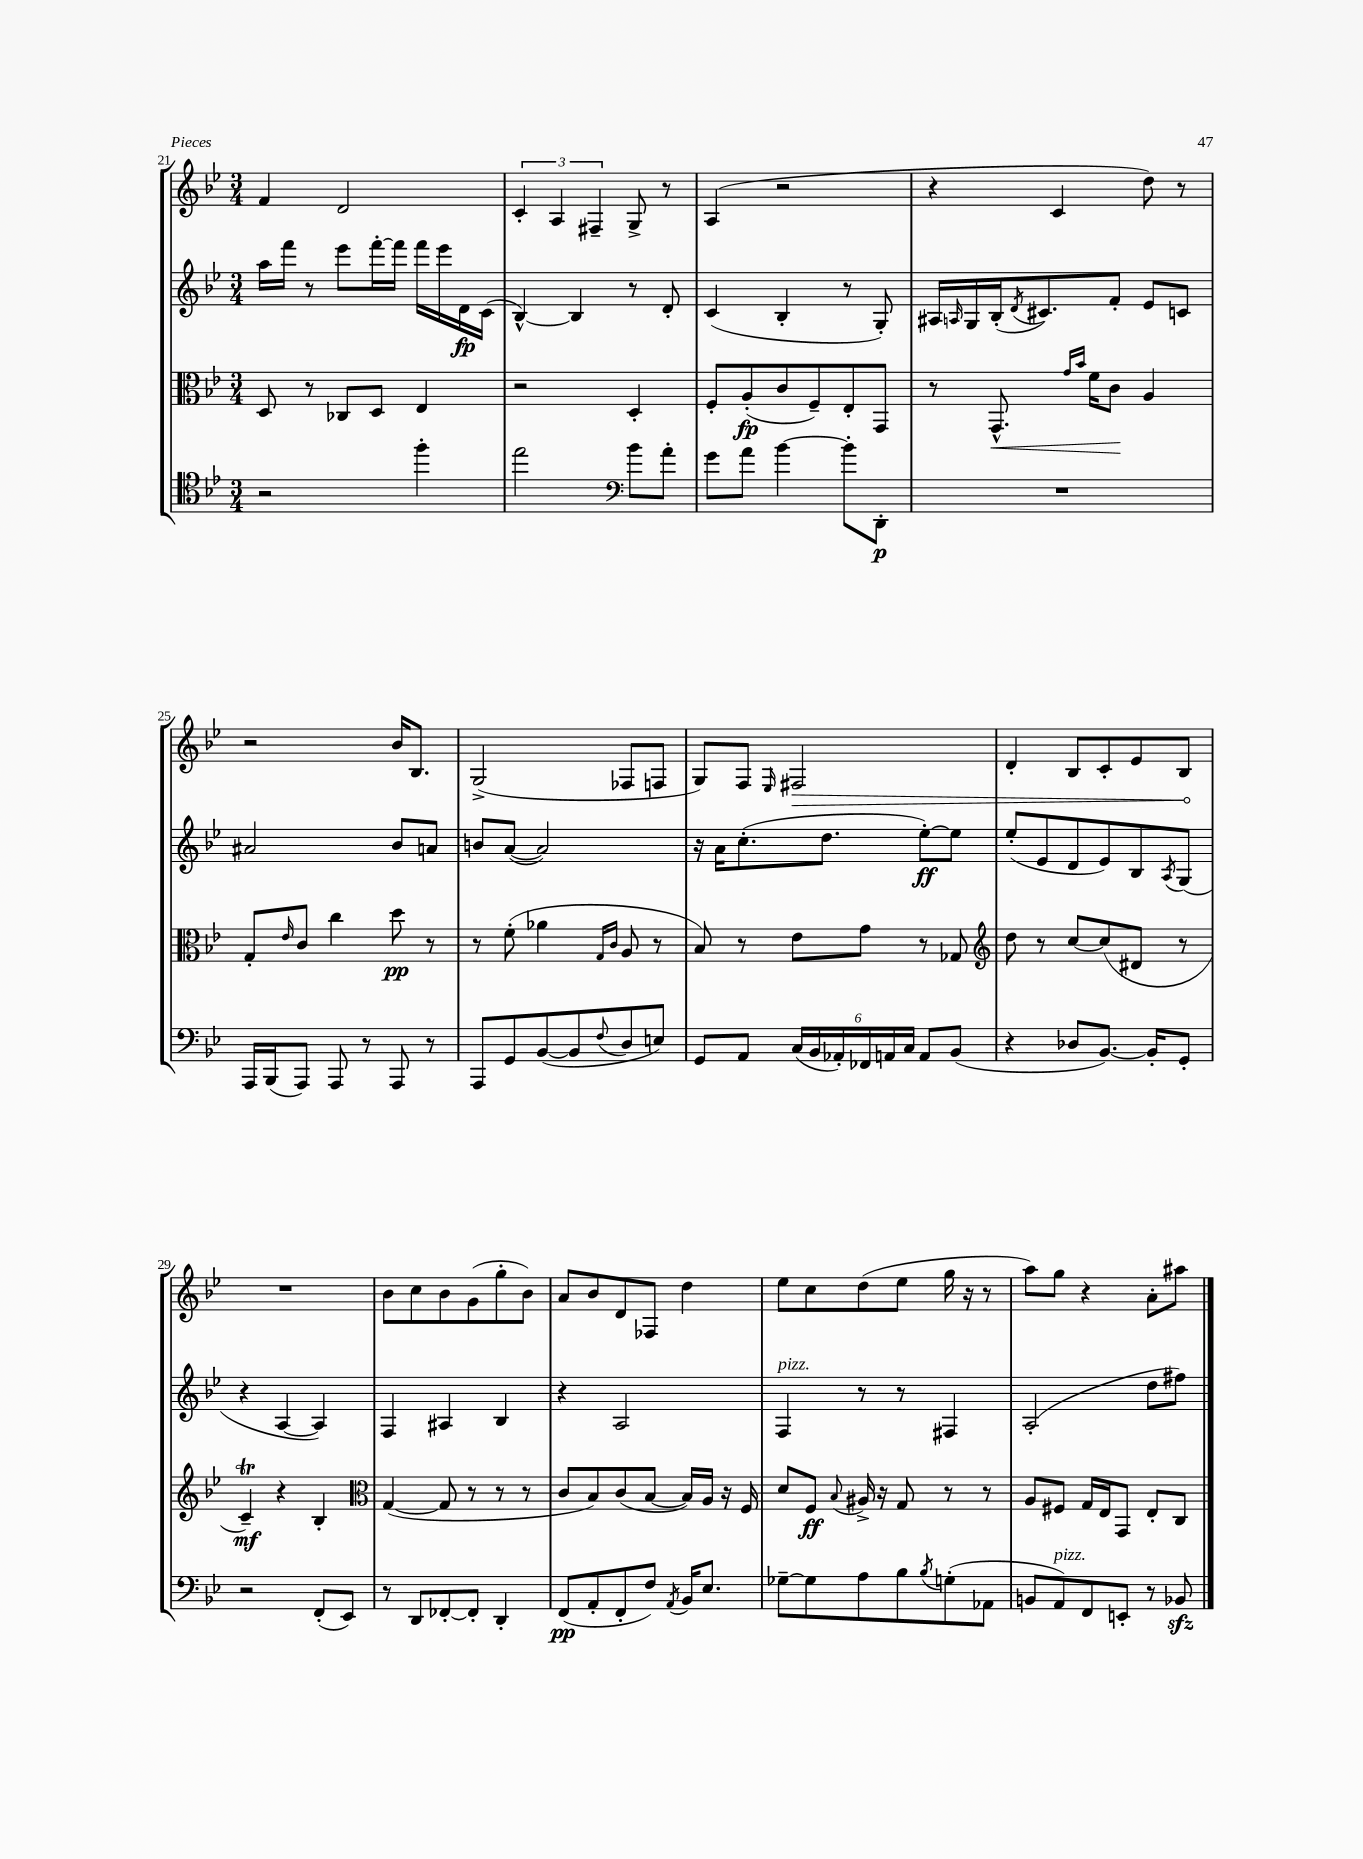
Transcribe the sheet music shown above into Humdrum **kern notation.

**kern	**dynam	**kern	**dynam	**kern	**dynam	**kern	**dynam
*part4	*part4	*part3	*part3	*part2	*part2	*part1	*part1
*staff4	*staff4	*staff3	*staff3	*staff2	*staff2	*staff1	*staff1
*clefC4	*	*clefC3	*	*clefG2	*	*clefG2	*
*k[b-e-]	*	*k[b-e-]	*	*k[b-e-]	*	*k[b-e-]	*
*M3/4	*	*M3/4	*	*M3/4	*	*M3/4	*
=21	=21	=21	=21	=21	=21	=21	=21
2r	.	8D/	.	16aa\LL	.	4f/	.
.	.	.	.	16fff\JJ	.	.	.
.	.	8r	.	8r	.	.	.
.	.	8C-X/L	.	8eee-\L	.	2d/	.
.	.	8D/J	.	[16fff'\L	.	.	.
.	.	.	.	16fff\JJ]	.	.	.
4ff'\	.	4E-/	.	16fff\LL	.	.	.
.	.	.	.	16eee-\	.	.	.
.	.	.	.	16d\	fp	.	.
.	.	.	.	(16c\JJ	.	.	.
=22	=22	=22	=22	=22	=22	=22	=22
2ee-\	.	2r	.	[4B-^^/)	.	6c'/	.
.	.	.	.	.	.	6A/	.
.	.	.	.	4B-/]	.	.	.
.	.	.	.	.	.	6F#X~/	.
*clefF4	*	*	*	*	*	*	*
8b-\L	.	4D'/	.	8r	.	8G^/	.
8a'\J	.	.	.	8d'/	.	8r	.
=23	=23	=23	=23	=23	=23	=23	=23
8g\L	.	8F'/L	.	(4c/	.	(4A/	.
8a\J	.	(8A'/	fp	.	.	.	.
[4b-\	.	8c/	.	4B-'/	.	2r	.
.	.	8F~/)	.	.	.	.	.
8b-'\L]	.	8E-'/	.	8r	.	.	.
8DD'\J	p	8GG/J	.	8G'/)	.	.	.
=24	=24	=24	=24	=24	=24	=24	=24
2.r	.	8r	.	16A#X/LL	.	4r	.
.	.	.	.	16qqAn/	.	.	.
.	.	.	.	16G/	.	.	.
!	!	!	!LO:HP:b	!	!	!	!
.	.	8.GG^^/	<	(16B-'/J	.	.	.
.	.	.	.	8qd/	.	.	.
.	.	.	.	8.c#X/)	.	.	.
.	.	.	.	.	.	4c/	.
.	.	16qqg/LL	.	.	.	.	.
.	.	16qqb-/JJ	.	.	.	.	.
.	.	16f\KL	.	.	.	.	.
.	.	8c\J	.	8f'/J	.	.	.
.	.	4A/	[	8e-/L	.	8dd\)	.
.	.	.	.	8cn/J	.	8r	.
!!LO:LB:g=z
=25	=25	=25	=25	=25	=25	=25	=25
16AAA/LL	.	8G'/L	.	2a#X/	.	2r	.
(16BBB-/J	.	.	.	.	.	.	.
.	.	16qqe-/	.	.	.	.	.
8AAA/J)	.	8c/J	.	.	.	.	.
8AAA/	.	4cc\	.	.	.	.	.
8r	.	.	.	.	.	.	.
8AAA/	.	8dd\	pp	8b-/L	.	16b-/KL	.
.	.	.	.	.	.	8.B-/J	.
8r	.	8r	.	8an/J	.	.	.
=26	=26	=26	=26	=26	=26	=26	=26
8AAA/L	.	8r	.	8bn/L	.	(2G^/	.
8GG/	.	(8f'\	.	([8a/J	.	.	.
([8BB-/	.	4a-X\	.	2a/])	.	.	.
8BB-/]	.	.	.	.	.	.	.
.	.	16qqG/LL	.	.	.	.	.
8qqF/	.	16qqc/JJ	.	.	.	.	.
8D/	.	8A/	.	.	.	8F-X/L	.
8En/J)	.	8r	.	.	.	8Fn/J	.
=27	=27	=27	=27	=27	=27	=27	=27
8GG/L	.	8B-/)	.	16r	.	8G/L)	.
.	.	.	.	16a\KL	.	.	.
8AA/J	.	8r	.	(8.cc'\	.	8F/J	.
.	.	.	.	.	.	16qqE-/	.
!	!	!	!	!	!	!	!LO:HP:b
(24C/LL	.	8e-\L	.	.	.	2F#X/	>
24BB-/	.	.	.	.	.	.	.
.	.	.	.	8.dd\J	.	.	.
24AA-X'/)	.	.	.	.	.	.	.
24FF-X/	.	8g\J	.	.	.	.	.
24AAn/	.	.	.	.	.	.	.
24C/JJ	.	.	.	.	.	.	.
8AA/L	.	8r	.	[8ee-'\L)	ff	.	.
(8BB-/J	.	8G-X/	.	8ee-\J]	.	.	.
=28	=28	=28	=28	=28	=28	=28	=28
*	*	*clefG2	*	*	*	*	*
4r	.	8dd\	.	(8ee-'/L	.	4d'/	.
.	.	8r	.	8e-/	.	.	.
8D-X/L	.	[8cc/L	.	8d/	.	8B-/L	.
[8.BB-/J)	.	(8cc/]	.	8e-/)	.	8c'/	.
.	.	8d#X/J	.	8B-/	.	8e-/	.
16BB-'/KL]	.	.	.	.	.	.	.
.	.	.	.	8qA/	.	.	.
8GG'/J	.	8r	.	(8G/J	.	8B-/J	.
.	.	.	.	.	.	.	]
!!LO:LB:g=z
=29	=29	=29	=29	=29	=29	=29	=29
2r	.	4cT~/)	mf	4r	.	2.r	.
.	.	4r	.	[4A/	.	.	.
(8FF'/L	.	4B-'/	.	4A/])	.	.	.
8EE-/J)	.	.	.	.	.	.	.
=30	=30	=30	=30	=30	=30	=30	=30
*	*	*clefC3	*	*	*	*	*
8r	.	([4G/	.	4F/	.	8b-\L	.
8DD/L	.	.	.	.	.	8cc\	.
[8FF-X'/	.	8G/]	.	4A#X/	.	8b-\	.
8FF-'/J]	.	8r	.	.	.	(8g\	.
4DD'/	.	8r	.	4B-/	.	8gg'\	.
.	.	8r	.	.	.	8b-\J)	.
=31	=31	=31	=31	=31	=31	=31	=31
(8FF/L	pp	8c/L	.	4r	.	8a/L	.
8AA'/	.	8B-/)	.	.	.	8b-/	.
8FF'/	.	(8c/	.	2A/	.	8d/	.
8F/J)	.	[8B-/J	.	.	.	8F-X/J	.
8qAA/	.	.	.	.	.	.	.
16BB-/KL	.	16B-/LL])	.	.	.	4dd\	.
8.E-/J	.	16A/JJ	.	.	.	.	.
.	.	16r	.	.	.	.	.
.	.	16F/	.	.	.	.	.
=32	=32	=32	=32	=32	=32	=32	=32
!	!	!	!	!LO:TX:a:i:t=pizz.	!	!	!
[8G-X~\L	.	8d/L	.	4F/	.	8ee-\L	.
8G-\]	.	8F/J	ff	.	.	8cc\	.
.	.	8qqB-/	.	.	.	.	.
8A\	.	16A#X^/	.	8r	.	(8dd\	.
.	.	16r	.	.	.	.	.
8B-\	.	8G/	.	8r	.	8ee-\J	.
8qB-/	.	.	.	.	.	.	.
(8Gn'\	.	8r	.	4F#X/	.	16gg\	.
.	.	.	.	.	.	16r	.
8AA-X\J	.	8r	.	.	.	8r	.
=33	=33	=33	=33	=33	=33	=33	=33
8BBn/L	.	8A/L	.	(2A'/	.	8aa\L)	.
!LO:TX:a:i:t=pizz.	!	!	!	!	!	!	!
8AA/)	.	8F#X/J	.	.	.	8gg\J	.
8FF/	.	16G/LL	.	.	.	4r	.
.	.	16E-/J	.	.	.	.	.
8EEn'/J	.	8GG/J	.	.	.	.	.
8r	.	8E-'/L	.	8dd\L	.	8a'\L	.
8BB-Xzz/	.	8C/J	.	8ff#X\J)	.	8aa#X\J	.
==	==	==	==	==	==	==	==
*-	*-	*-	*-	*-	*-	*-	*-
